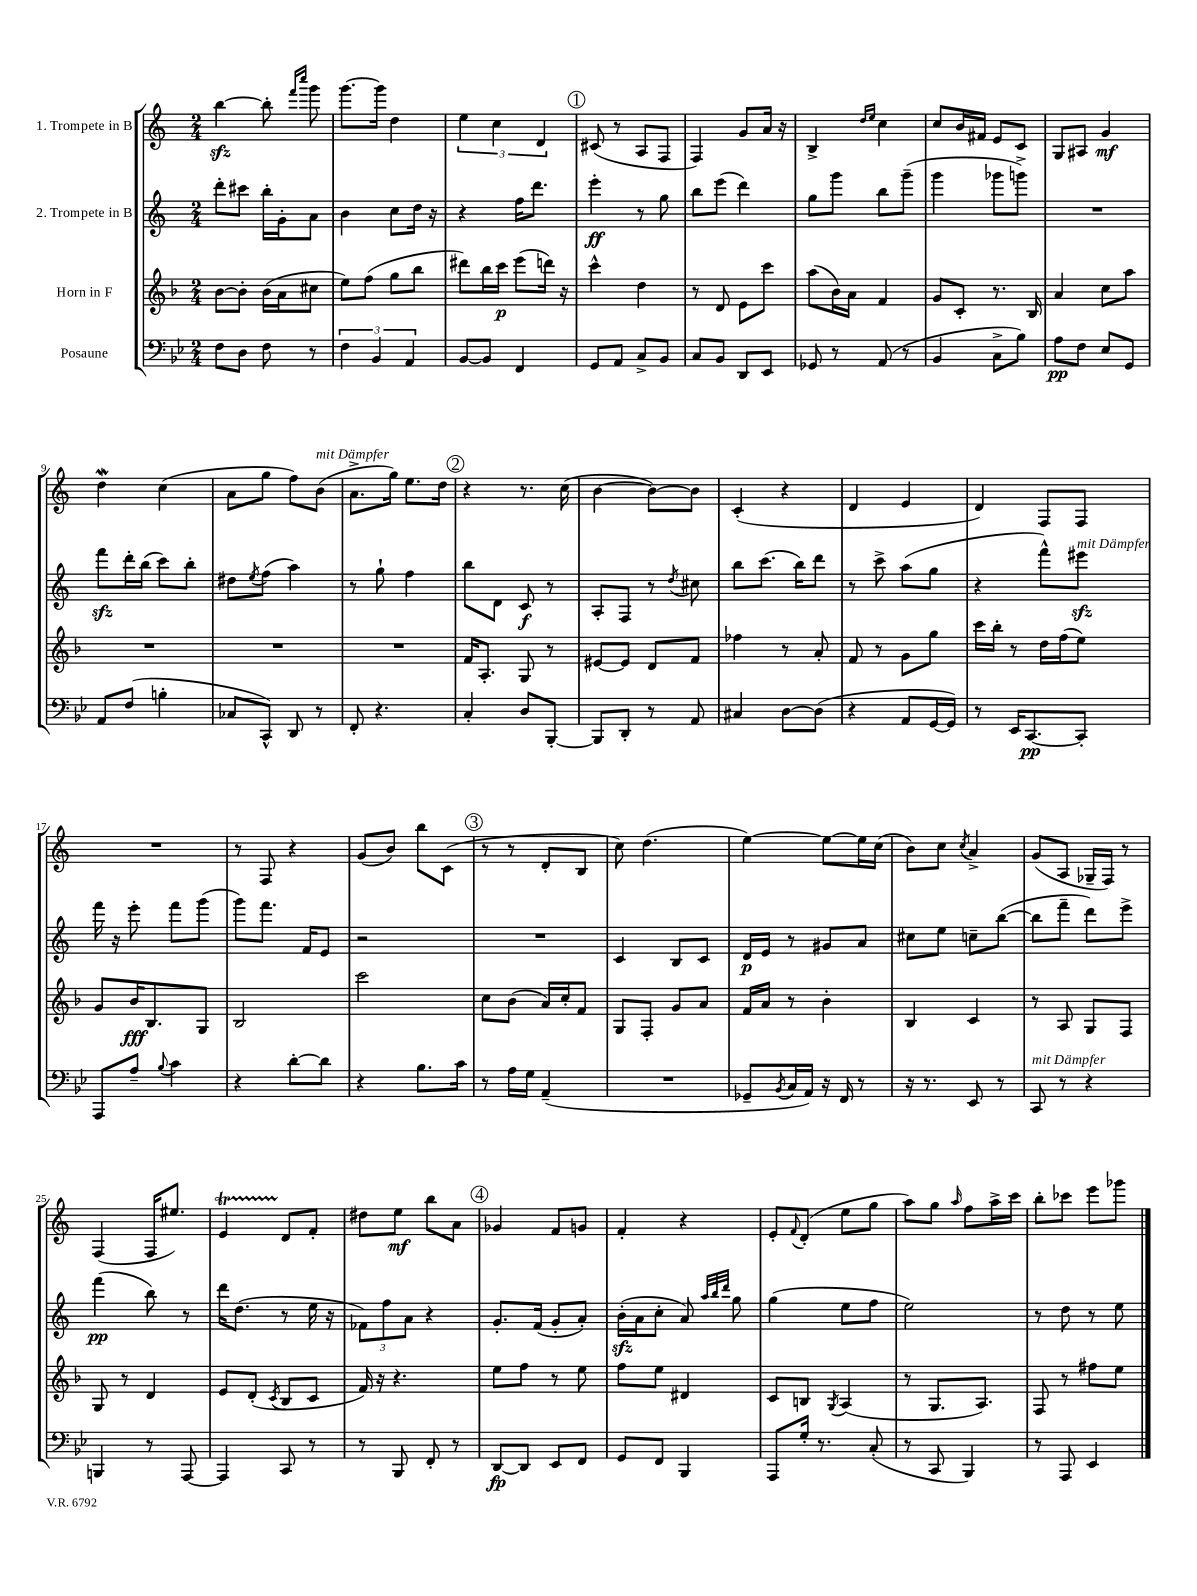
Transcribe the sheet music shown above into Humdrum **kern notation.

**kern	**kern	**kern	**kern
*staff4	*staff3	*staff2	*staff1
*clefF4	*clefG2	*clefG2	*clefG2
*k[b-e-]	*k[b-]	*k[]	*k[]
*M2/4	*M2/4	*M2/4	*M2/4
8F\L	[8b-\L	8ddd'\L	[4bb\
8D\J	8b-'\]J	8ccc#\J	.
8F\	(16b-\LL	16bb'\LL	8bb'\]
.	16a\J	16g'\J	.
.	.	.	16qqfff/LL
.	.	.	16qqcccc/JJ
8r	8cc#\J	8a\J	8ggg\
=	=	=	=
6F\	8ee\L)	4b\	[8.ggg\L
.	(8ff\J	.	.
6BB-/	.	.	.
.	.	.	16ggg\]Jk
.	8gg\L	8cc\L	4dd\
6AA/	.	.	.
.	8bb-\J	16dd\Jk	.
.	.	16r	.
=	=	=	=
[8BB-/L	8ddd#\L)	4r	6ee\
8BB-/]J	16bb-\L	.	.
.	.	.	6cc\
.	16ccc\JJ	.	.
4FF/	(8eee\L	16ff\LK	.
.	.	8.ddd\J	.
.	.	.	6d/
.	16ddd\Jk)	.	.
.	16r	.	.
=	=	=	=
8GG/L	4ccc^^\	4eee'\	(8c#/
8AA/J	.	.	8r
8C^/L	4dd\	8r	8A/L
8BB-/J	.	8gg\	8F/J
=	=	=	=
8C/L	8r	8bb\L	4F/)
8BB-/J	8d/	(8eee\J	.
8DD/L	8e\L	4ddd\)	8g/L
8EE-/J	8ccc\J	.	16a/Jk
.	.	.	16r
=	=	=	=
8GG-/	(8aa\L	8gg\L	4B^/
8r	16b-\L)	8ggg\J	.
.	16a\JJ	.	.
.	.	.	16qqdd/LL
.	.	.	16qqee/JJ
(8AA/	4f/	8bb\L	4cc\
8r	.	(8ggg~\J	.
=	=	=	=
4BB-/	8g/L	4ggg\	8cc/L
.	8c'/J	.	16b/L
.	.	.	16f#/JJ
8C^\L	8.r	8ggg-\L	8e/L
8B-\J)	.	8ggg^\J)	8c/J
.	16B-/	.	.
=	=	=	=
8A\L	4a/	2r	8G/L
8F\J	.	.	8A#/J
8E-/L	8cc\L	.	4g/
8GG/J	8aa\J	.	.
=	=	=	=
8AA/L	2r	8fff\L	4dd\
(8F/J	.	16ddd'\L	.
.	.	(16bb\JJ	.
4B'\	.	8ccc\L)	(4cc\
.	.	8bb'\J	.
=	=	=	=
8C-/L	2r	8dd#\L	8a\L
.	.	8qee/	.
8CC^^/J)	.	(8ff\J	8gg\J
8DD/	.	4aa\)	8ff\L)
8r	.	.	(8b\J
=	=	=	=
8FF'/	2r	8r	8.a^\L
4.r	.	8gg`\	.
.	.	.	16gg\Jk)
.	.	4ff\	8.ee\L
.	.	.	16dd\Jk
=	=	=	=
4C'/	16f/LK	8bb\L	4r
.	8.A'/J	.	.
.	.	8d\J	.
8D/L	8G/	8c/	8.r
[8BBB-'/J	8r	8r	.
.	.	.	(16cc\
=	=	=	=
8BBB-/]L	[8e#/L	8A'/L	[4b\
8DD'/J	8e#/]J	8F/J	.
8r	8d/L	8r	8b\_L)
.	.	8qdd/	.
8AA/	8f/J	8cc#\	8b\]J
=	=	=	=
4C#/	4ff-\	8bb\L	(4c'/
.	.	(8.ccc\J	.
[8D\L	8r	.	4r
.	.	16bb\LK)	.
(8D\]J	8a'/	8ddd\J	.
=	=	=	=
4r	8f/	8r	4d/
.	8r	8ccc^\	.
8AA/L	8g\L	(8aa\L	4e/
[16GG/L	8gg\J	8gg\J	.
16GG/]JJ)	.	.	.
=	=	=	=
8r	16ccc\LL	4r	4d/)
.	16bb-'\JJ	.	.
16EE-/LK	8r	.	.
[8.CC/	.	.	.
.	16dd\LL	8fff^^\L)	8F/L
.	(16ff\J	.	.
8CC'/]J	8ee\J)	8eee#\J	8F/J
=	=	=	=
8AAA/L	8g/L	16fff\	2r
.	.	16r	.
8A~/J	16b-/K	8eee'\	.
.	8.B-/	.	.
8qqB-/	.	.	.
4c\	.	8fff\L	.
.	8G/J	(8ggg\J	.
=	=	=	=
4r	2B-/	8ggg\L)	8r
.	.	8.fff\J	8F/
[8d'\L	.	.	4r
.	.	16f/LK	.
8d\]J	.	8e/J	.
=	=	=	=
4r	2ccc\	2r	(8g/L
.	.	.	8b/J)
8.B-\L	.	.	8bb\L
.	.	.	(8c\J
16c\Jk	.	.	.
=	=	=	=
8r	8cc\L	2r	8r
16A\LL	(8b-\J	.	8r
16G\JJ	.	.	.
(4AA~/	16a/LL)	.	8d'/L
.	16cc'/J	.	.
.	8f/J	.	8B/J
=	=	=	=
2r	8G/L	4c/	8cc\)
.	8F'/J	.	(4.dd\
.	8g/L	8B/L	.
.	8a/J	8c/J	.
=	=	=	=
8GG-~/L	16f/LL	16d/LL	[4ee\)
.	16a/JJ	16e/JJ	.
8qBB-/	.	.	.
16C/L	8r	8r	.
16AA/JJ)	.	.	.
16r	4b-'\	8g#/L	8ee\_L
16FF/	.	.	.
8r	.	8a/J	16ee\]L
.	.	.	(16cc\JJ
=	=	=	=
16r	4B-/	8cc#\L	8b\L)
8.r	.	.	.
.	.	8ee\J	8cc\J
.	.	.	8qcc/
8EE-/	4c/	8cc~\L	4a^/
8r	.	([8bb\J	.
=	=	=	=
8CC/	8r	8bb\]L	(8g/L
8r	8A/	8fff~\J	8A/J
4r	8G/L	8ddd\L)	16G-~/LL
.	.	.	16F/JJ)
.	8F/J	8eee^\J	8r
=	=	=	=
4BBB/	8G/	(4fff\	(4F/
.	8r	.	.
8r	4d/	8bb\)	16F/LK
.	.	.	8.ee#/J)
[8AAA/	.	8r	.
=	=	=	=
4AAA/]	8e/L	16ddd\LK	4e/
.	.	(8.dd\J	.
.	(8d'/J	.	.
.	8qc/	.	.
8CC/	8B-/L	8r	8d/L
8r	8c/J	16ee\	8f'/J
.	.	16r	.
=	=	=	=
8r	16f/)	12f-\L)	8dd#\L
.	16r	.	.
.	.	12ff\	.
8BBB-/	4.r	.	8ee\J
.	.	12a\J	.
8FF'/	.	4r	8bb\L
8r	.	.	8a\J
=	=	=	=
[8DD/L	8ee\L	8.g'/L	4g-/
8DD/]J	8ff\J	.	.
.	.	(16f/Jk	.
8EE-/L	8r	8g'/L	8f/L
8FF/J	8ee\	8a'/J)	8g/J
=	=	=	=
8GG/L	8ff\L	(16b'\LL	4f'/
.	.	16a\J	.
8FF/J	8ee\J	8cc'\J	.
4BBB-/	4d#/	8a/)	4r
.	.	32qqaa/LLL	.
.	.	32qqbb/	.
.	.	32qqddd/JJJ	.
.	.	8gg\	.
=	=	=	=
8AAA/L	8c/L	(4gg\	8e'/L
.	.	.	8qqf/
16G'/Jk	8B/J	.	(8d'/J
8.r	.	.	.
.	8qG/	.	.
.	(4A/	8ee\L	8ee\L
(8C'/	.	8ff\J	8gg\J
=	=	=	=
8r	8r	2ee\)	8aa\L)
8CC/	8.G/L	.	8gg\J
.	.	.	16qqaa/
4BBB-/)	.	.	8ff\L
.	8.A/J)	.	.
.	.	.	16aa^\L
.	.	.	16ccc\JJ
=	=	=	=
8r	8F/	8r	8bb'\L
8AAA/	8r	8dd\	8ccc-\J
4EE-/	8ff#\L	8r	8eee\L
.	8ee\J	8ee\	8ggg-\J
==	==	==	==
*-	*-	*-	*-
